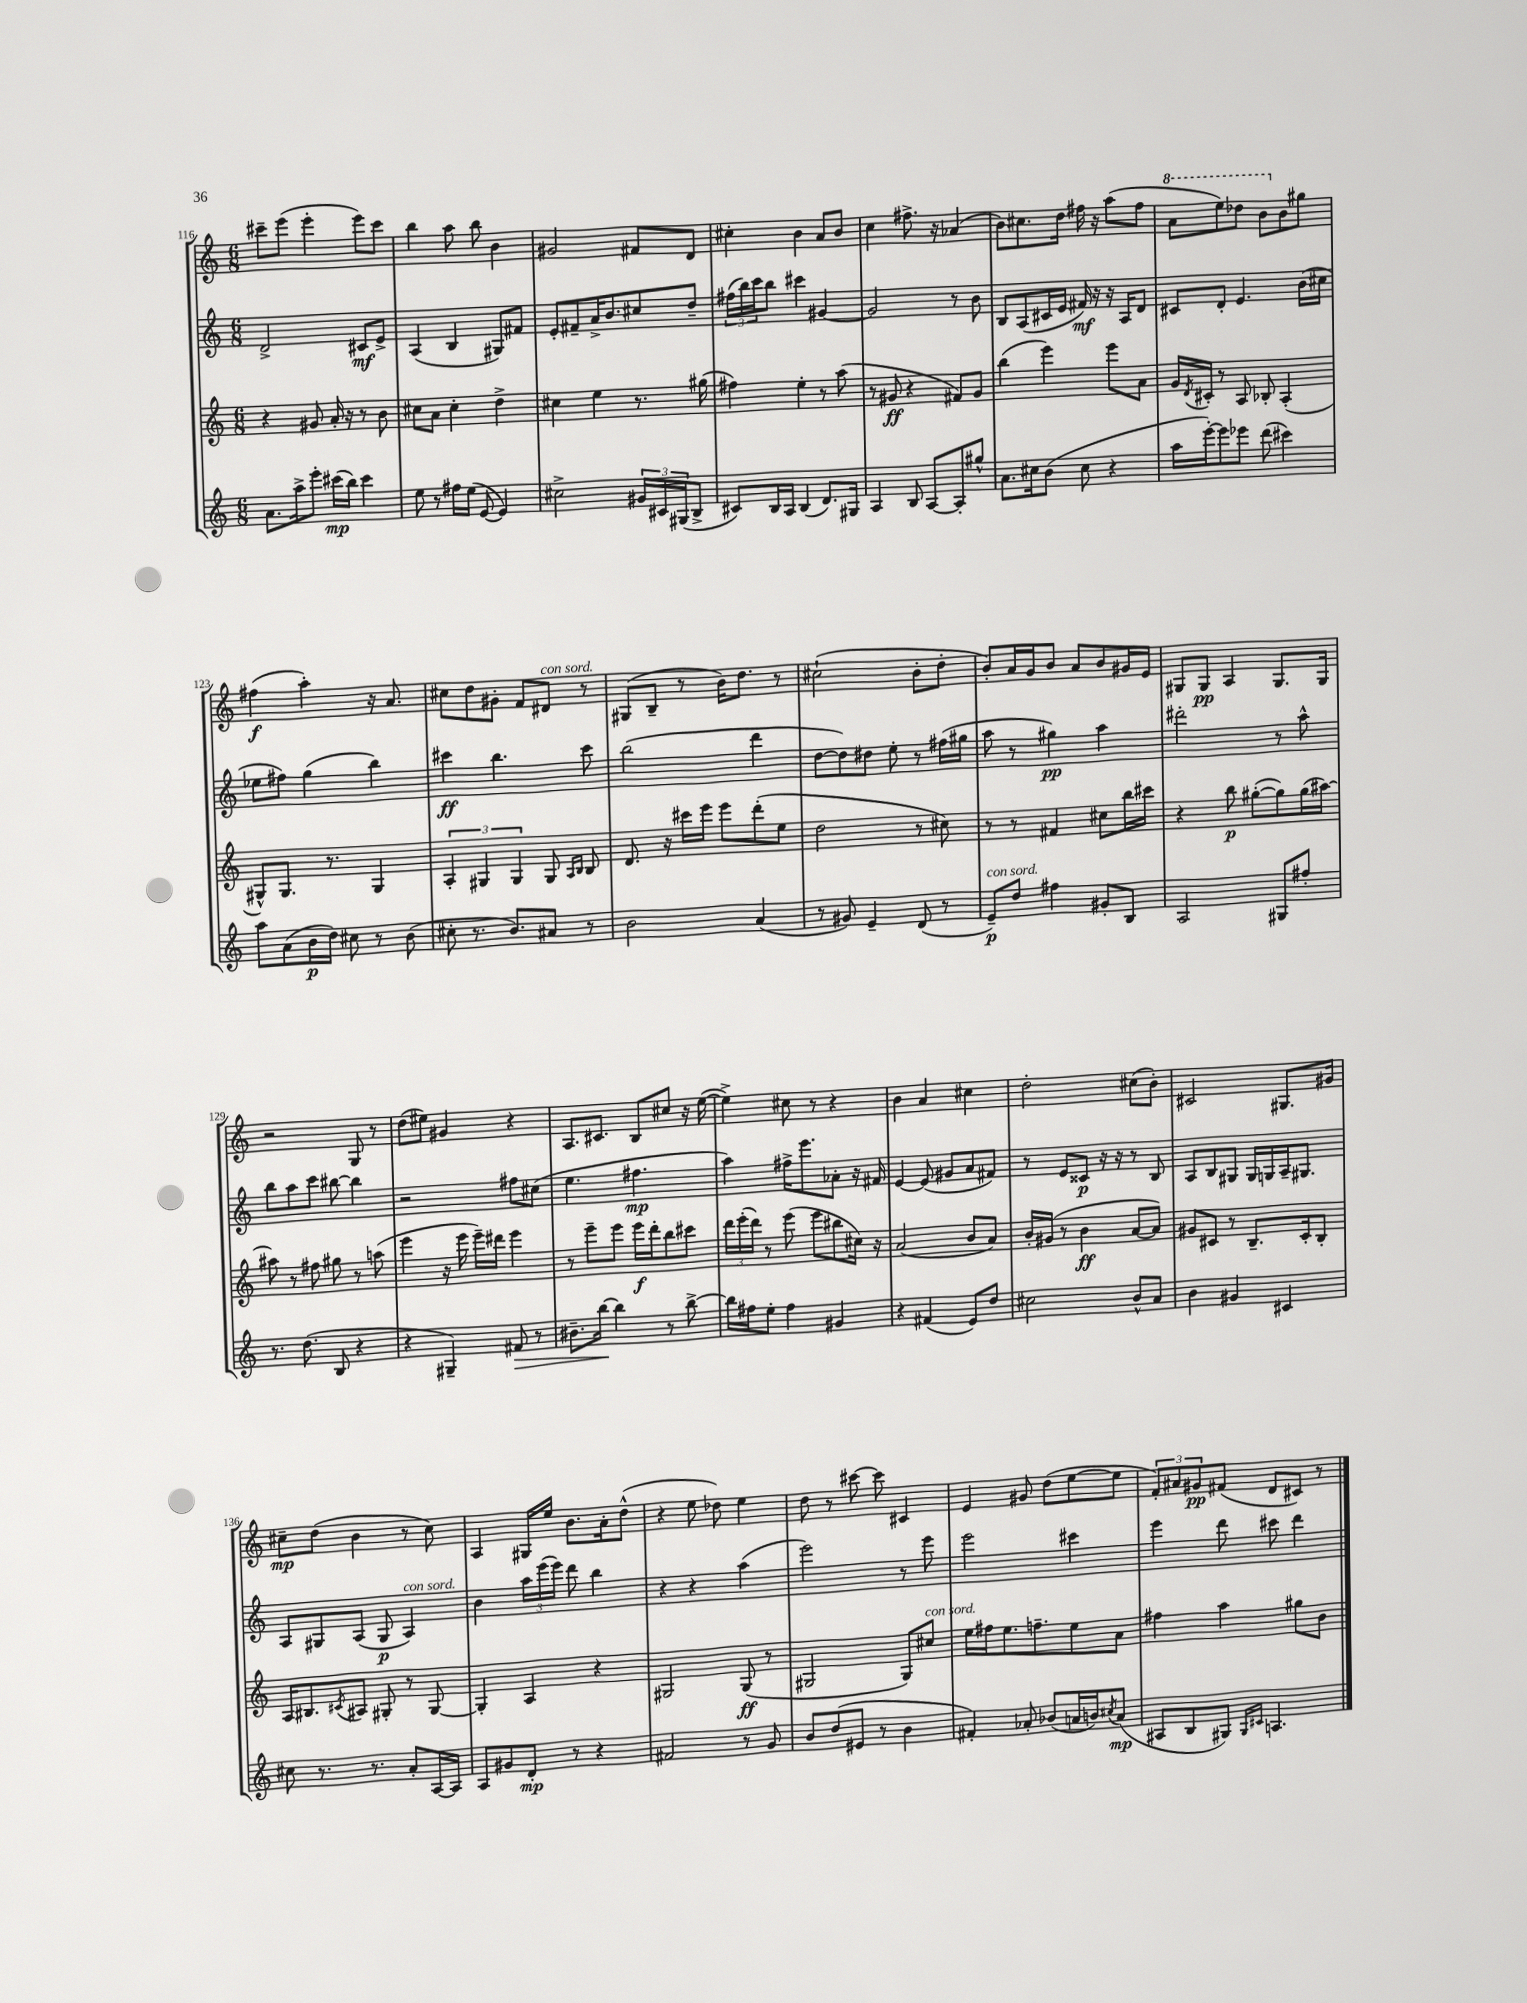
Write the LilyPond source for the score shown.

<<
\new StaffGroup <<
\new Staff = "s0" {
    \clef treble \key c \major \numericTimeSignature \time 6/8
    cis'''8-- e'''8( e'''4-. e'''8) cis'''8 |
    b''4 a''8 b''8 b'4 |
    gis'2 fis'8 d'8 |
    cis''4-. b'4 a'8 b'8 |
    c''4 fis''8.-> r16 aes'4( |
    b'8) cis''8. d''16 fis''16 r16 a''8( fis''8 |
    \ottava #1 a''8 e'''8) des'''8 b''8 \ottava #0 b'8 gis''8 |
    fis''4\f( a''4-.) r16 a'8. |
    cis''8 d''8 gis'8-. f'8 dis'8^\markup { \italic "con sord." } r8 |
    gis8( b8-- r8 b'16) d''8. r8 |
    cis''2-!( b'8-. d''8-. |
    b'8-.) a'16 g'16 b'8 a'8 b'8 gis'16 e'16 |
    gis8 gis8\pp a4 gis8. gis16 |
    r2 g8 r8 |
    d''8( eis''8) gis'4 r4 |
    a8. cis'8. b8 cis''8 r16 e''16~( |
    e''4->) cis''8 r8 r4 |
    b'4 a'4 cis''4 |
    d''2-. cis''8( b'8-.) |
    cis'2 gis8. gis'16 |
    cis''8--\mp d''8( b'4 r8 cis''8) |
    a4 gis16 e''16 b'8. a'16-. d''8-^( |
    r4 e''8 des''8) e''4 |
    d''8 r8 cis'''8~ cis'''8 cis'4 |
    e'4 gis'8 d''8( e''8~ e''8 |
    \tuplet 3/2 { f'8-.) ais'8 gis'8\pp } fis'8( d'8 cis'8) r8 \bar "|." |
}
\new Staff = "s1" {
    \clef treble \key c \major \numericTimeSignature \time 6/8
    d'2-> cis'8\mf e'8-> |
    a4( b4 gis8) fis'8 |
    e'8-. fis'8-- a'16-> b'8. cis''8 d''8-- |
    \tuplet 3/2 { fis''16( b''16) c'''16 } b''8 cis'''4 gis'4~ |
    gis'2 r8 b'8 |
    b8 a8( cis'16 e'16 fis'16\mf) r16 r16 a16 d'8 |
    cis'8 d'8-. e'4. b'16( cis''16 |
    ees''8 fis''8) g''4( b''4) |
    cis'''4\ff b''4. cis'''8 |
    b''2( d'''4 |
    d''8~ d''8) dis''8 e''8-. r8 fis''16( gis''16 |
    a''8 r8 gis''4\pp) a''4 |
    dis'''2-. r8 a''8-^ |
    b''8 a''8 c'''8 bis''8~ bis''4 |
    r2 fis''8 cis''8( |
    e''4. fis''4.\mp |
    a''4) fis''16-> e'''8. aes'8-. r16 fis'16 |
    e'4~ e'8( gis'8 a'8 fis'8) |
    r8 e'8 cisis'8\p r16 r16 r8 b8 |
    a8 b8 gis8 gis16 g16 a16-- gis8. |
    a8 gis8 a8( gis8\p a4^\markup { \italic "con sord." }) |
    b'4 \tuplet 3/2 { a''16 e'''16( e'''16) } d'''8 b''4 |
    r4 r4 a''4( |
    e'''2) r8 e'''8 |
    e'''2 cis'''4 |
    e'''4 d'''8 cis'''8 d'''4 \bar "|." |
}
\new Staff = "s2" {
    \clef treble \key c \major \numericTimeSignature \time 6/8
    r4 gis'8 a'16-. r16 r8 b'8 |
    cis''8 a'8 cis''4-. d''4-> |
    cis''4 e''4 r8. gis''16( |
    fis''4) e''4-. r8 a''8( |
    r8 gis'8\ff r4 fis'8) gis'8 |
    b''4( e'''4) e'''8 a'8 |
    g'16 \acciaccatura { d'8 } cis'16-. r8 a8 bes8-. a4-.( |
    gis8-^) gis8. r8. gis4 |
    \tuplet 3/2 { a4-. gis4 gis4 } gis8 \grace { a16 b16 } b8 |
    d'8. r16 cis'''16 e'''16 e'''8 d'''8-.( e''8 |
    d''2 r8 cis''8) |
    r8 r8 fis'4 cis''8 b''16 cis'''16 |
    r4 b''8\p gis''8~-.( gis''8) gis''16( ais''16~) |
    ais''8 r8 fis''8 gis''8 r8 a''8( |
    e'''4 r16 e'''16 e'''16--) dis'''16 e'''4 |
    r8 e'''8-- e'''8 e'''16\f d'''16-. b''8 cis'''8 |
    \tuplet 3/2 { d'''16 e'''16-.( d'''16) } r8 e'''8( e'''8 bis''8 cis''16) r16 |
    a'2( b'8 a'8) |
    b'16-. gis'16( r8 b'4\ff a'8~ a'8) |
    gis'8 cis'8 r8 b8.-- cis'16-. b8-. |
    a16 bis8. \acciaccatura { cis'8 } ais8 gis8-. r8 gis8~ |
    gis4-. a4 r4 |
    gis2 gis8\ff( r8 |
    gis2 gis8) cis''8^\markup { \italic "con sord." } |
    e''16 fis''16 e''8. f''8.-- e''8 a'8 |
    fis''4 a''4 gis''8 b'8 \bar "|." |
}
\new Staff = "s3" {
    \clef treble \key c \major \numericTimeSignature \time 6/8
    a'8. a''16-> e'''8-. cis'''16\mp( b''16) cis'''4 |
    e''8 r8 fis''16 e''16( e'8~ e'4) |
    cis''2-> \tuplet 3/2 { gis'16 cis'16 gis16( } b8-> |
    cis'8) b16 a16 b4( d'8.) gis16 |
    a4 b8 a8~ a8-. gis''8-^ |
    a'8. cis''16 b'8( cis''8 r4 |
    a''16 e'''16~-.) e'''8 ees'''8 d'''8( cis'''4) |
    a''8 a'8( b'16\p d''16) cis''8 r8 b'8( |
    cis''8-. r8. b'8.) ais'8 r8 |
    b'2 a'4( |
    r8 gis'8) e'4-- d'8( r8 |
    e'8--\p^\markup { \italic "con sord." }) d''8 fis''4 gis'8-. b8 |
    a2 gis8 fis''8-. |
    r8. d''8.( b8 r4 |
    r4 gis4--) fis'8\> r8 |
    bis'8.-- b''16~\! b''4 r8 b''8~-> |
    b''16 fis''16 e''8-. fis''4 gis'4 |
    r4 fis'4( e'8) d''8 |
    cis''2 b'8-^ a'8 |
    b'4 gis'4 cis'4 |
    cis''8 r8. r8. a'8-. a16~ a16 |
    a8 gis'8 d'8-.\mp r8 r4 |
    fis'2 r8 g'8 |
    b'8 d''8( eis'8 r8 b'4 |
    fis'4-.) aes'8-. bes'8( a'16 b'16) \acciaccatura { cis''8 } a'8\mp( |
    ais8 b8 gis8) \grace { gis16 cis'16 } a4. \bar "|." |
}
>>
>>
\layout { \context { \Score currentBarNumber = #116 } }
